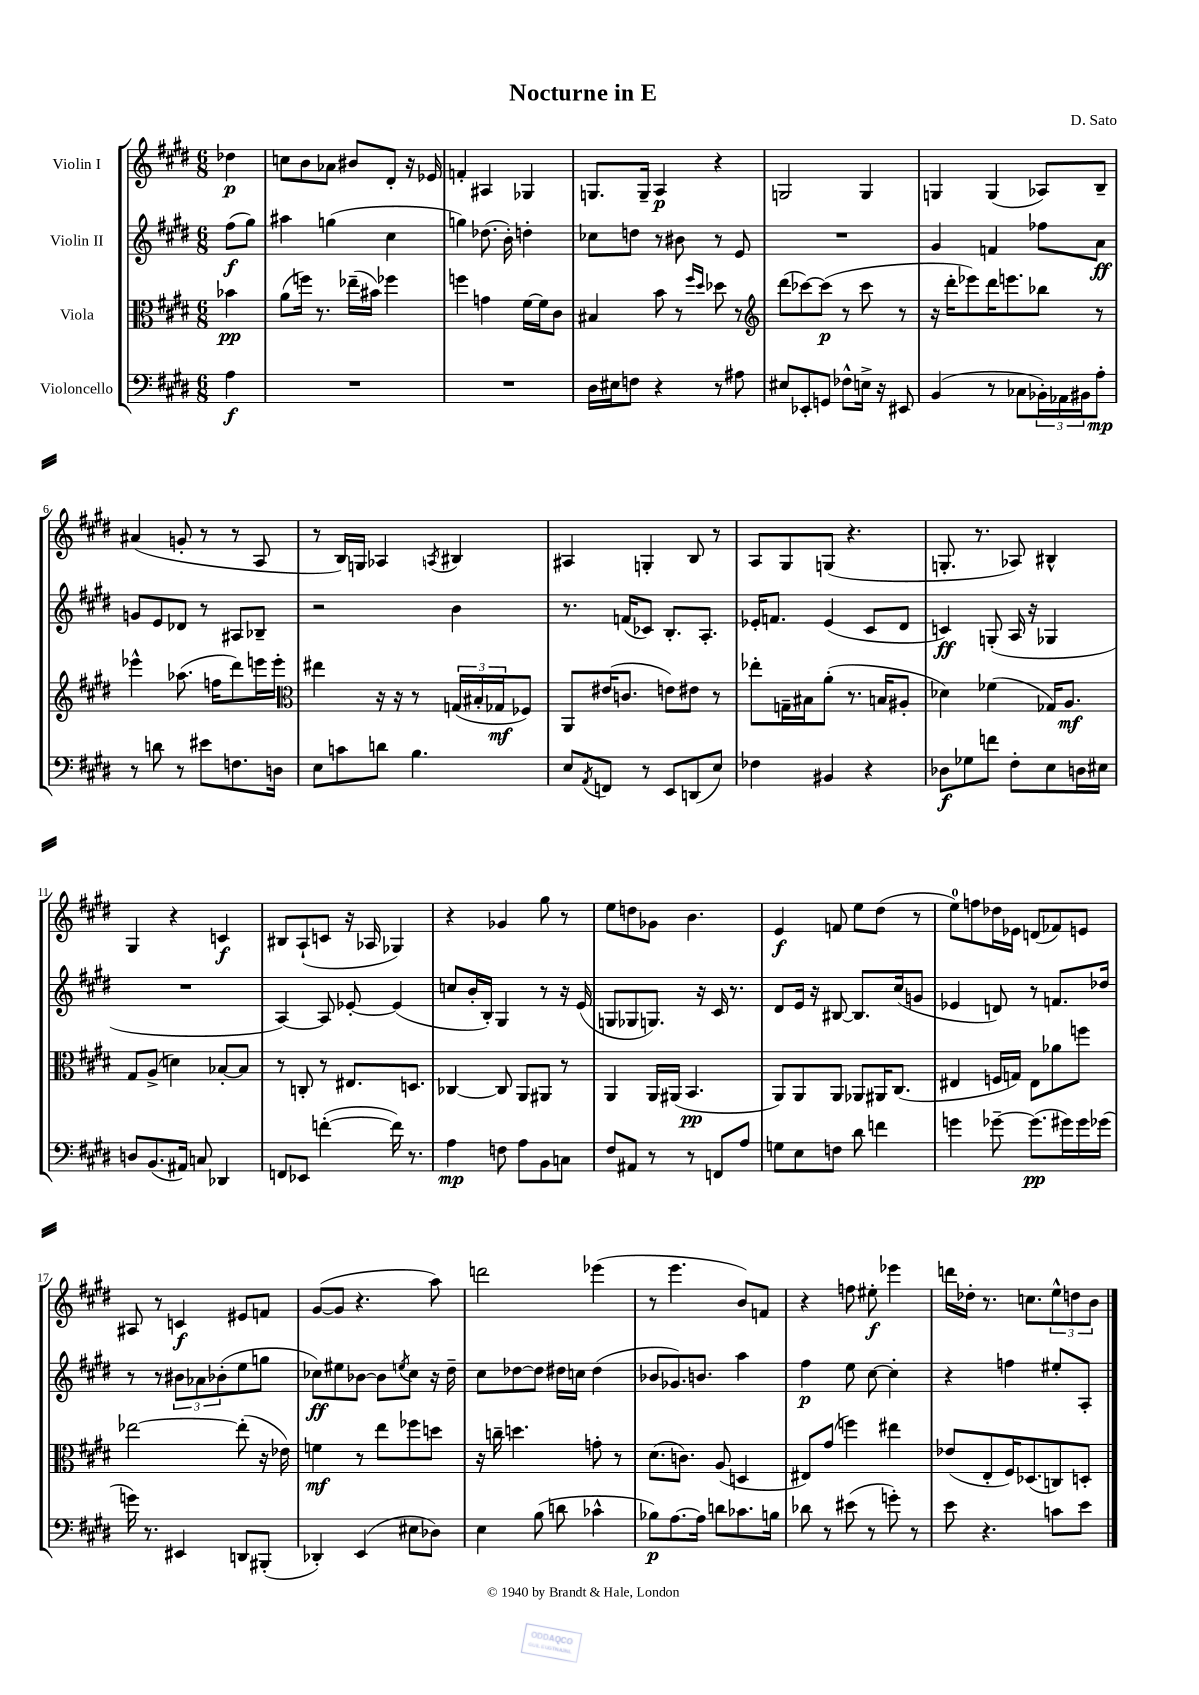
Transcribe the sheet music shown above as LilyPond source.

\header { title = "Nocturne in E" composer = "D. Sato" }
<<
\new StaffGroup <<
\new Staff = "s0" \with { instrumentName = "Violin I" } {
    \clef treble \key e \major \numericTimeSignature \time 6/8 \partial 4
    des''4\p |
    c''8 b'8 aes'8 bis'8 dis'8-. r16 ees'16 |
    f'4-. ais4 ges4 |
    g8. g16-- a4\p r4 |
    g2 g4 |
    g4 g4( aes8) b8-- |
    ais'4( g'8-. r8 r8 a8 |
    r8 b16) g16 aes4 \acciaccatura { a8 } bis4 |
    ais4 g4-. b8 r8 |
    a8 gis8 g8( r4. |
    g8.-. r8. aes8) bis4-^ |
    gis4 r4 c'4\f |
    bis8 a8-!( c'8 r16 aes16 ges4) |
    r4 ges'4 gis''8 r8 |
    e''8 d''8 ges'8 b'4. |
    e'4\f f'8 e''8 dis''8( r8 |
    e''8-0) f''8 des''16 ees'16 d'8( fes'8) e'8 |
    ais8 r8 c'4\f eis'8 f'8 |
    gis'8~( gis'8 r4. a''8) |
    d'''2 ees'''4( |
    r8 e'''4. b'8) f'8 |
    r4 f''8 eis''8-.\f ees'''4 |
    d'''16 des''16-. r8. c''8. \tuplet 3/2 { e''8-^ d''8 b'8 } \bar "|." |
}
\new Staff = "s1" \with { instrumentName = "Violin II" } {
    \clef treble \key e \major \numericTimeSignature \time 6/8 \partial 4
    fis''8\f( gis''8) |
    ais''4 g''4( cis''4 |
    g''4) des''8.( b'16-.) d''4-. |
    ces''8 d''8 r8 bis'8 r8 e'8 |
    R2. |
    gis'4 f'4 fes''8 a'8\ff |
    g'8 e'8 des'8 r8 ais8 bes8-- |
    r2 b'4 |
    r8. f'16( ces'8) b8.-. a8.-. |
    ees'16-. f'8. ees'4( cis'8 dis'8 |
    c'4\ff) g8-.( a16 r16 ges4 |
    R2. |
    a4~) a8 ees'8~-. ees'4( |
    c''8 b'16-. b16-.) gis4 r8 r16 e'16( |
    g8 ges8 g8.) r16 cis'16 r8. |
    dis'8 e'16 r16 bis8~ bis8. cis''16( g'8 |
    ees'4 d'8) r8 f'8. des''16 |
    r8 r8 \tuplet 3/2 { bis'8 aes'8 bes'8-.( } e''8 g''8 |
    ces''8\ff) eis''8 bes'8~ bes'8 \acciaccatura { e''8 } ces''8 r16 dis''16-- |
    cis''8 des''8~ des''8 dis''16 c''16 dis''4( |
    bes'8 ges'8.) b'8. a''4 |
    fis''4\p e''8 cis''8~ cis''4-. |
    r4 f''4 eis''8-. a8-. \bar "|." |
}
\new Staff = "s2" \with { instrumentName = "Viola" } {
    \clef alto \key e \major \numericTimeSignature \time 6/8 \partial 4
    bes'4\pp |
    a'8( f''16) r8. ees''16--( bis'16) fes''4 |
    f''4 g'4 fis'16~ fis'16 cis'8 |
    bis4 b'8 r8 \grace { fis''16 dis''16 } des''8 r8 |
    \clef treble dis'''8( ces'''8~) ces'''8\p( r8 ces'''8 r8 |
    r16 dis'''16-. ees'''8) dis'''16 e'''8. bes''8 r8 |
    ees'''4-^ aes''8.( f''16 dis'''8) e'''16 e'''16-. |
    \clef alto eis''4 r16 r16 r8 \tuplet 3/2 { g16( bis16-. ges16\mf } fes8) |
    a,8 eis'16( c'8. e'8) eis'8 r8 |
    ees''8-. g16-- bis16 a'8-.( r8. b16 ais8-. |
    des'4) fes'4( ges16) a8.\mf |
    gis8 a8->( d'4) bes8~-. bes8 |
    r8 c8-. r8 eis8. d8. |
    ces4~ ces8 a,8 ais,8 r8 |
    a,4 a,16 ais,16( b,4.\pp |
    a,8) a,8 a,8 aes,8 ais,16 cis8.( |
    eis4 f16 g16) eis8 aes'8 f''8 |
    ees''2~ ees''8-.( r16 ees'16) |
    f'4\mf r8 e''8 fes''8 d''8 |
    r16 c''16-- d''4. g'8-. r8 |
    dis'8.( c'8.) a8( d4 |
    eis8) gis'8( f''4) eis''4 |
    ees'8( e8-. fis16) des8.( c8) d8-. \bar "|." |
}
\new Staff = "s3" \with { instrumentName = "Violoncello" } {
    \clef bass \key e \major \numericTimeSignature \time 6/8 \partial 4
    a4\f |
    R2. |
    R2. |
    dis16 eis16 f8 r4 r8 ais8 |
    eis8 ees,8-. g,8 fes8-^ e16-> r16 eis,8 |
    b,4( r8 ces8 \tuplet 3/2 { bes,16-.) aes,16 bis,16 } a8-.\mp |
    r8 d'8 r8 eis'8 f8. d16 |
    e8 c'8 d'8 b4. |
    e8 \acciaccatura { a,8 } f,8 r8 e,8 d,8( e8) |
    fes4 bis,4 r4 |
    des8\f ges8 f'8 fis8-. e8 d16 eis16 |
    d8 b,8.( ais,16) c8 des,4 |
    f,8 ees,8 f'4~-.( f'16) r8. |
    a4\mp f8 a8 b,8 c8 |
    fis8 ais,8 r8 r8 f,8 a8 |
    g8 e8 f8 dis'8 f'4 |
    g'4 ges'8~-- ges'8.\pp( gis'16) gis'16 ges'16( |
    g'16) r8. eis,4 d,8 bis,,8-.( |
    des,4-.) e,4( eis8 des8) |
    e4 b8( d'8 ces'4-^ |
    bes8\p) a8.~ a16 d'8 ces'8. b16 |
    des'8 r8 eis'8( r8 g'8-.) r8 |
    e'8 r4. c'8 e'8 \bar "|." |
}
>>
>>
